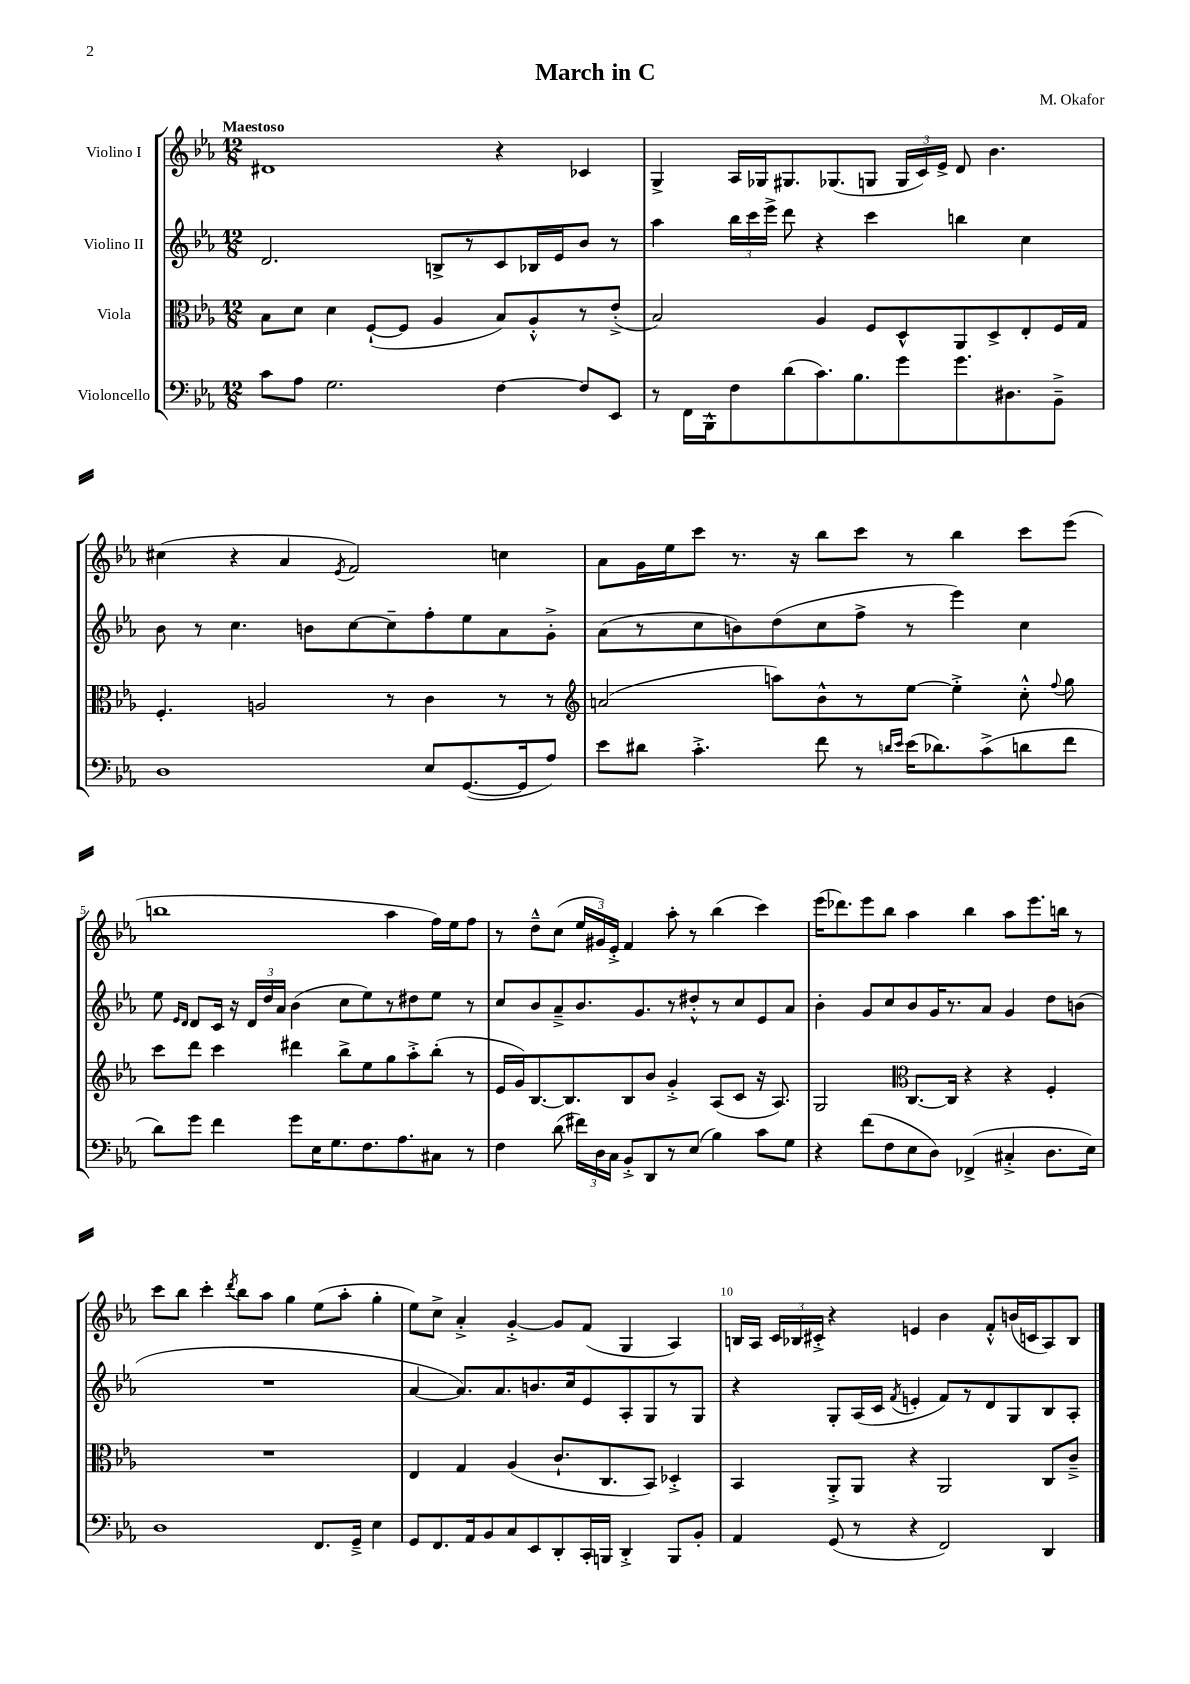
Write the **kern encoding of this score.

**kern	**kern	**kern	**kern
*staff4	*staff3	*staff2	*staff1
*clefF4	*clefC3	*clefG2	*clefG2
*k[b-e-a-]	*k[b-e-a-]	*k[b-e-a-]	*k[b-e-a-]
*M12/8	*M12/8	*M12/8	*M12/8
8c\L	8B-\L	2.d/	1d#
8A-\J	8d\J	.	.
2.G\	4d\	.	.
.	([8F`/L	.	.
.	8F/]J	.	.
.	4A-/	8B^/L	.
.	.	8r	.
[4F\	8B-/L)	8c/	4r
.	8A-'^^/	16B-/L	.
.	.	16e-/J	.
8F/]L	8r	8b-/J	4c-/
8EE-/J	(8e-'^/J	8r	.
=	=	=	=
8r	2B-/)	4aa-\	4G^/
16FF\LL	.	.	.
16BBB-^^\J	.	.	.
8F\	.	24bb-\LL	16A-/LL
.	.	24ccc\	.
.	.	.	16G-/J
.	.	24eee-^\JJ	.
(8d\	.	8ddd\	8.G#/
8.c\)	4A-/	4r	.
.	.	.	(8.G-/
8.B-\	.	.	.
.	8F/L	4ccc\	8G/J
8g\	8D^^/	.	24G/LL
.	.	.	24c/)
.	.	.	24e-^/JJ
8.g\	8AA-/	4bb\	8d/
.	8D^/	.	4.b-\
8.D#\	.	.	.
.	8E-'/	4cc\	.
8BB-~^\J	16F/L	.	.
.	16G/JJ	.	.
=	=	=	=
1D	4.F'/	8b-\	(4cc#\
.	.	8r	.
.	.	4.cc\	4r
.	2A/	.	.
.	.	.	4a-/
.	.	8b\L	.
.	.	.	8qe-/
.	.	[8cc\	2f/)
.	8r	8cc~\]	.
8E-/L	4c\	8ff'\	.
([8.GG/	.	8ee-\	.
.	8r	8a-\	4cc\
16GG/]k	.	.	.
8A-/J)	8r	8g'^\J	.
=	=	=	=
*	*clefG2	*	*
8e-\L	(2a/	(8a-\L	8a-\L
8d#\J	.	8r	16g\L
.	.	.	16ee-\J
4.c'^\	.	8cc\	8ccc\J
.	.	8b\)	8.r
.	8aa\L)	(8dd\	.
.	.	.	16r
8f\	8b-^^\	8cc\	8bb-\L
8r	8r	8ff^\J	8ccc\J
16qqd/LL	.	.	.
16qqe-/JJ	.	.	.
(16e-\LK	[8ee-\J	8r	8r
8.d-\)	.	.	.
.	4ee-'^\]	4eee-\)	4bb-\
(8c^\	.	.	.
8d\	8cc'^^\	4cc\	8ccc\L
.	8qqff/	.	.
8f\J	8gg\	.	(8eee-\J
=	=	=	=
8d\L)	8ccc\L	8ee-\	1bb
.	.	16qqe-/LL	.
.	.	16qqd/JJ	.
8g\J	8ddd\J	8d/L	.
4f\	4ccc\	16c/Jk	.
.	.	16r	.
.	.	24d/LL	.
.	.	24dd/	.
.	.	24a-/JJ	.
8g\L	4ddd#\	(4b-\	.
16E-\K	.	.	.
8.G\	.	.	.
.	8bb-^\L	8cc\L	.
8.F\	8ee-\	8ee-\)	.
.	8gg\	8r	4aa-\
8.A-\	.	.	.
.	8aa-'^\	8dd#\	.
8C#\J	(8bb-'\J	8ee-\J	16ff\LL)
.	.	.	16ee-\J
8r	8r	8r	8ff\J
=	=	=	=
4F\	16e-/LL	8cc/L	8r
.	16g/J)	.	.
.	[8.B-/	8b-/	8dd~^^\L
(8d\	.	8a-~^/	(8cc\J
.	8.B-/]	.	.
24f#\LL)	.	8.b-/	24ee-/LL
24D\	.	.	24g#/)
24C\JJ	.	.	24e-'^/JJ
8BB-'^/L	8B-/	.	4f/
.	.	8.g/	.
8DD/	8b-/J	.	.
8r	4g'^/	8r	8aa-'\
(8E-/J	.	8dd#'^^/	8r
4B-\)	(8A-/L	8r	(4bb-\
.	8c/J	8cc/	.
8c\L	16r	8e-/	4ccc\)
.	8.A-/)	.	.
8G\J	.	8a-/J	.
=	=	=	=
4r	2G/	4b-'\	(16eee-\LK
.	.	.	8.ddd-\)
(8f\L	.	8g/L	8eee-\
8F\	.	8cc/	8bb-\J
*	*clefC3	*	*
8E-\	[8.C/L	8b-/	4aa-\
8D\J)	.	16g/K	.
.	16C/]Jk	8.r	.
(4FF-^/	4r	.	4bb-\
.	.	8a-/J	.
4C#'^/	4r	4g/	8aa-\L
.	.	.	8.eee-\
8.D\L	4F'/	8dd\L	.
.	.	.	16bb\Jk
.	.	(8b\J	8r
16E-\Jk)	.	.	.
=	=	=	=
1D	1.r	1.r	8ccc\L
.	.	.	8bb-\J
.	.	.	4ccc'\
.	.	.	8qddd/
.	.	.	8bb-\L
.	.	.	8aa-\J
.	.	.	4gg\
8.FF/L	.	.	(8ee-\L
.	.	.	8aa-'\J
16GG~^/Jk	.	.	.
4E-\	.	.	4gg'\
=	=	=	=
8GG/L	4E-/	[4a-/	8ee-\L)
8.FF/	.	.	8cc^\J
.	4G/	8.a-/]L)	4a-'^/
16AA-/k	.	.	.
8BB-/	.	.	.
.	.	8.a-/	.
8C/	(4A-/	.	[4g'^/
8EE-/	.	8.b/	.
8DD'/	8.c`/L	.	8g/]L
.	.	16cc/k	.
16CC'/L	.	8e-/	(8f/J
16BBB/JJ	8.C/	.	.
4DD'^/	.	8A-'/	4G/
.	8BB-/J)	8G/	.
8BBB/L	4D-'^/	8r	4A-/)
8BB-'/J	.	8G/J	.
=	=	=	=
4AA-/	4BB-/	4r	16B/LL
.	.	.	16A-/JJ
.	.	.	24c/LL
.	.	.	24B-/
.	.	.	24c#'^/JJ
(8GG/	8AA-'^/L	8G'/L	4r
8r	8AA-/J	(16A-/L	.
.	.	16c/JJ	.
.	.	8qf/	.
4r	4r	4e'/	4e/
2FF/)	2AA-/	8f/L)	4b-\
.	.	8r	.
.	.	8d/	8f'^^/L
.	.	8G/	(16b/L
.	.	.	16c/J
4DD/	8C/L	8B-/	8A-/)
.	8c~^/J	8A-'/J	8B-/J
==	==	==	==
*-	*-	*-	*-
